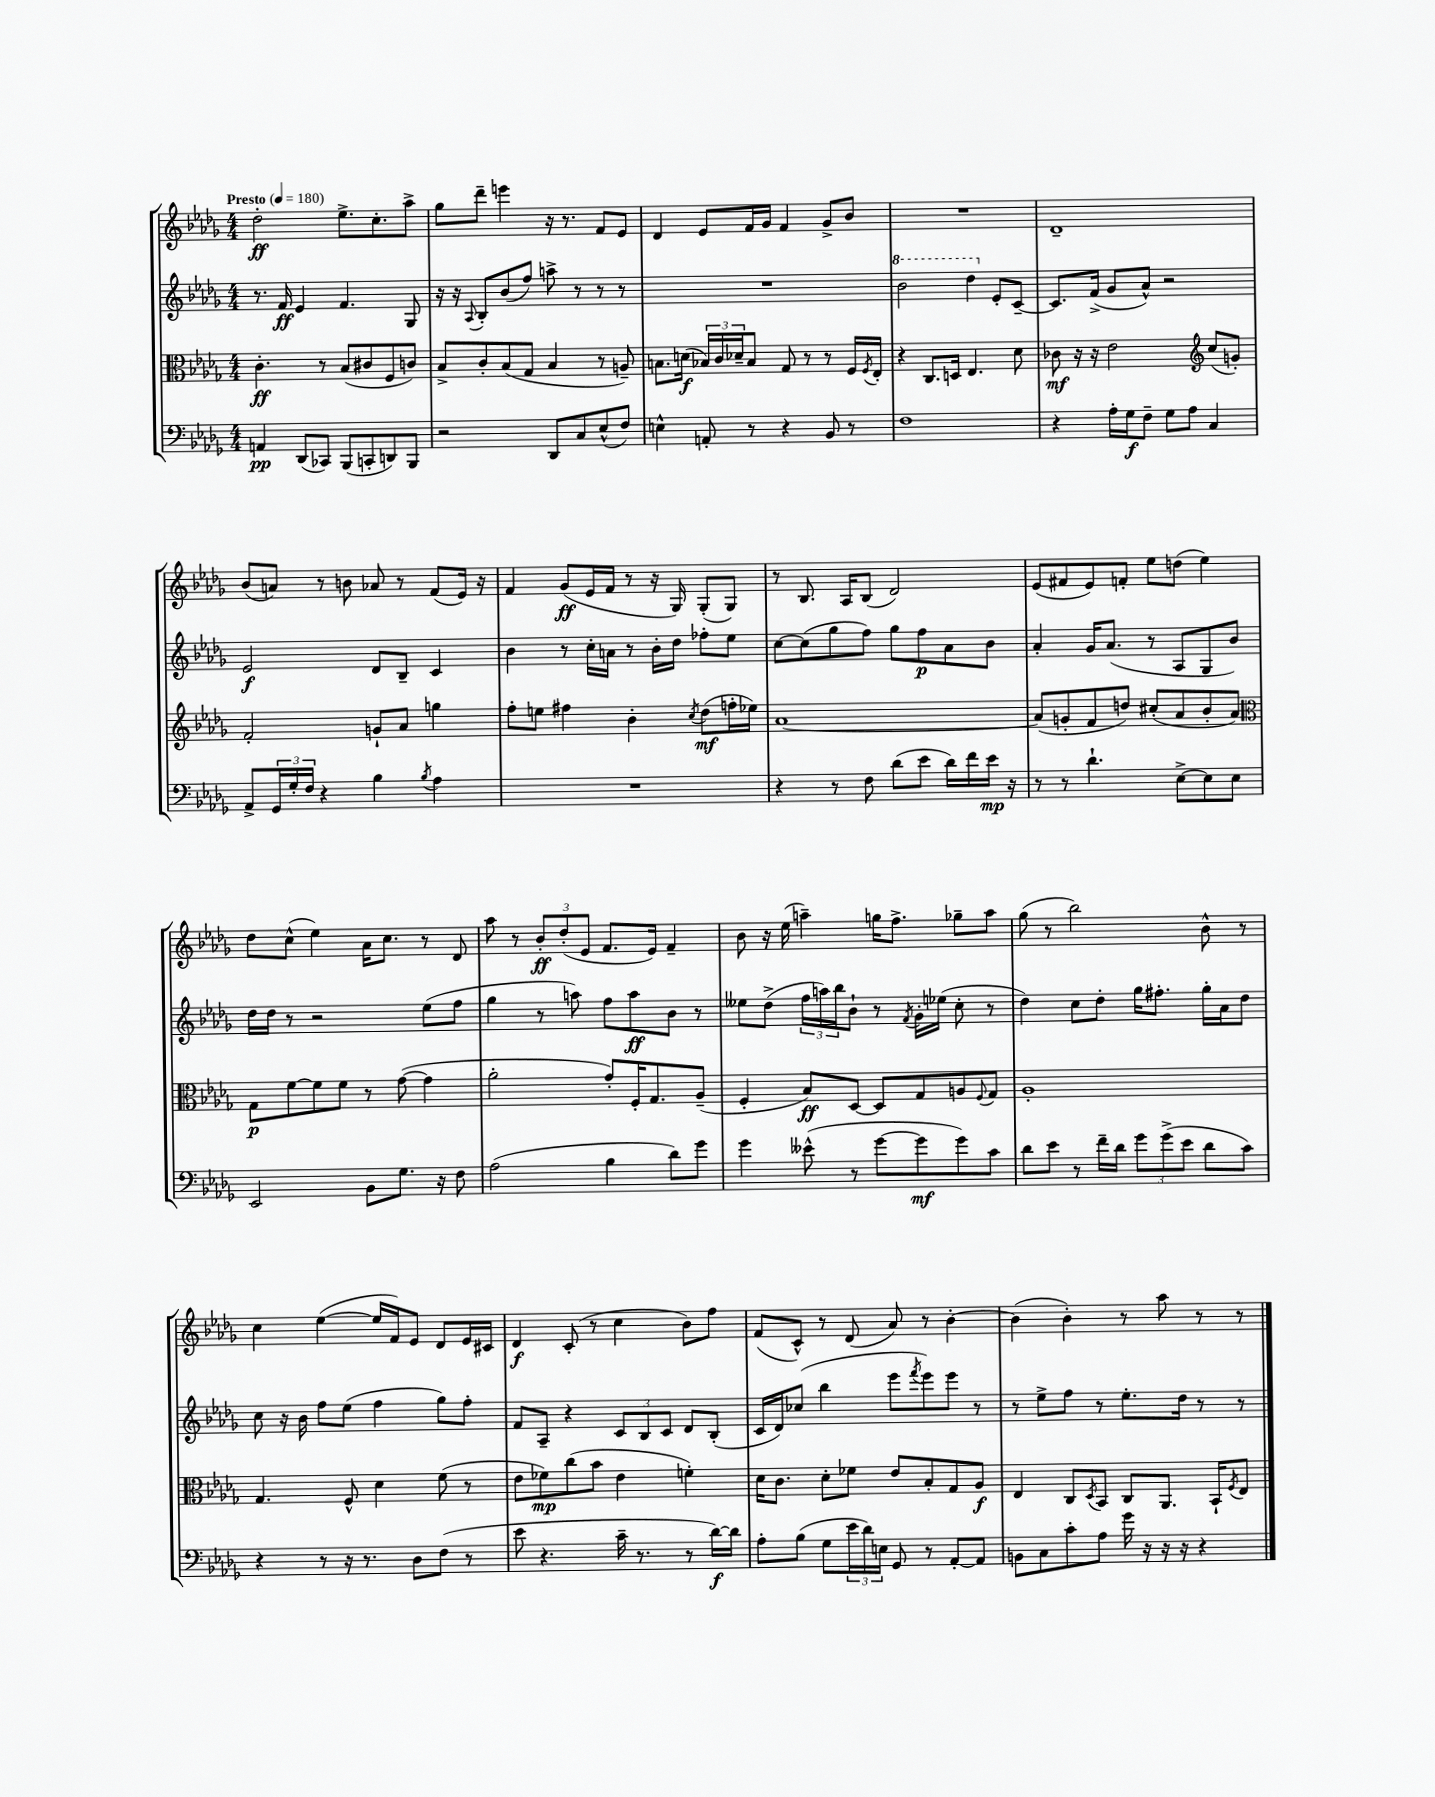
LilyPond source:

<<
\new StaffGroup <<
\new Staff = "s0" {
    \clef treble \key des \major \numericTimeSignature \time 4/4 \tempo "Presto" 4 = 180
    des''2-.\ff ees''8.-> c''8.-. aes''8-> |
    ges''8 des'''8-- e'''4 r16 r8. f'8 ees'8 |
    des'4 ees'8 f'16 ges'16 f'4 ges'8-> bes'8 |
    R1 |
    des'1-- |
    bes'8( a'8) r8 b'8 aes'8 r8 f'8( ees'16) r16 |
    f'4 ges'8\ff( ees'16 f'16 r8 r16 ges16) ges8-.( ges8) |
    r8 bes8. aes16 bes8( des'2) |
    ees'8( fis'8 ees'8) f'8-. ees''8 d''8( ees''4) |
    des''8 c''8-^( ees''4) aes'16 c''8. r8 des'8 |
    aes''8 r8 \tuplet 3/2 { bes'8-.\ff des''8-.( ees'8 } f'8. ees'16) f'4-- |
    bes'8 r16 ees''16( a''4--) g''16 f''8.-> ges''8-- a''8 |
    ges''8( r8 bes''2) bes'8-^ r8 |
    c''4 ees''4~( ees''16 f'16) ees'8 des'8 ees'16 cis'16 |
    des'4\f c'8-.( r8 c''4 bes'8) f''8 |
    f'8( c'8-^) r8 des'8( aes'8) r8 bes'4~-. |
    bes'4( bes'4-.) r8 aes''8 r8 r8 \bar "|." |
}
\new Staff = "s1" {
    \clef treble \key des \major \numericTimeSignature \time 4/4
    r8. f'16\ff ees'4 f'4. ges8 |
    r16 r16 \appoggiatura { aes8 } bes8-. bes'8( f''8) a''8-> r8 r8 r8 |
    R1 |
    \ottava #1 bes''2 des'''4 \ottava #0 ees'8-. c'8~-- |
    c'8. f'16->( ges'8 aes'8-^) r2 |
    ees'2\f des'8 bes8-- c'4 |
    bes'4 r8 c''16-. a'16 r8 bes'16-. des''16 fes''8-. ees''8 |
    c''8~ c''8( ges''8 f''8) ges''8 f''8\p aes'8 bes'8 |
    aes'4-. ges'16 aes'8.( r8 aes8 ges8 bes'8) |
    des''16 des''16 r8 r2 ees''8( f''8 |
    ges''4 r8 a''8) f''8 a''8\ff bes'8 r8 |
    eeses''8 des''8->( \tuplet 3/2 { f''16 a''16) bes''16 } bes'8-! r8 \acciaccatura { f'8 } ges'16-. ees''16( c''8-. r8 |
    des''4) c''8 des''8-. ges''16 fis''8.-. ges''16-. aes'16 des''8 |
    c''8 r16 bes'16 f''8 ees''8( f''4 ges''8) f''8-. |
    f'8 aes8-- r4 \tuplet 3/2 { c'8 bes8 c'8 } des'8 bes8-.( |
    c'16 des'16) ces''8( bes''4 ees'''8 \acciaccatura { f'''8 } ees'''8) ees'''8 r8 |
    r8 ees''8-> f''8 r8 ees''8.-. des''16 r8 r8 \bar "|." |
}
\new Staff = "s2" {
    \clef alto \key des \major \numericTimeSignature \time 4/4
    c'4.-.\ff r8 bes8( cis'8 f8 c'8) |
    bes8-> c'8-. bes8( ges8 bes4 r8 a8--) |
    b8. d'16\f( \tuplet 3/2 { bes16) c'16 des'16-- } bes8 ges8 r8 r8 f16 \acciaccatura { f8 } ees16-. |
    r4 c8. d16 ees4. des'8 |
    ces'8\mf r16 r16 ees'2 \clef treble c''8( g'8-.) |
    f'2-. g'8-! aes'8 g''4 |
    f''8-. e''8 fis''4 bes'4-. \acciaccatura { c''8 } des''8\mf( f''16-. ees''16) |
    aes'1~ |
    aes'8( g'8-. f'8 d''8) cis''8-.( aes'8 bes'8-. aes'8) |
    \clef alto ges8\p f'8~ f'8 f'8 r8 ges'8~( ges'4 |
    aes'2-. ges'8-.) f16-. ges8. aes8--( |
    f4-. bes8\ff) des8~ des8 ges8 a8 \appoggiatura { f8 } ges8 |
    aes1-. |
    ges4. f8-^ des'4 f'8( r8 |
    ees'8 fes'8\mp) c''8( bes'8 ees'4 f'4-.) |
    des'16 c'8. des'8-. fes'8 ees'8 bes8-. ges8 aes8\f |
    ees4 c8 \acciaccatura { des8 } bes,8 c8 aes,8. bes,16-! \acciaccatura { f8 } ees8 \bar "|." |
}
\new Staff = "s3" {
    \clef bass \key des \major \numericTimeSignature \time 4/4
    a,4\pp des,8( ces,8) bes,,8( c,8-. d,8) bes,,8 |
    r2 des,8 c8 ees8-^( f8) |
    e4-^ a,8-. r8 r4 bes,8 r8 |
    f1 |
    r4 aes16-. ges16\f f8-- ges8 aes8 c4 |
    aes,8-> \tuplet 3/2 { ges,16 ges16-. f16 } r4 bes4 \acciaccatura { bes8 } aes4 |
    R1 |
    r4 r8 f8 des'8( ees'8 des'16) f'16 ees'16\mp r16 |
    r8 r8 des'4.-! ees8~-> ees8 ees8 |
    ees,2 bes,8 ges8. r16 f8 |
    aes2( bes4 des'8) ges'8 |
    ges'4 eeses'8-^( r8 ges'8~ ges'8\mf ges'8) c'8 |
    des'8 ees'8 r8 f'16-- des'16 \tuplet 3/2 { ges'8 ges'8->( ees'8 } des'8 c'8) |
    r4 r8 r16 r8. des8 f8( r8 |
    ees'8 r4. c'16-- r8. r8 des'16~\f) des'16 |
    aes8-. bes8( ges8 \tuplet 3/2 { ees'16 des'16) e16 } ges,8 r8 aes,8~-. aes,8 |
    b,8 c8 c'8-. aes8 ges'16 r16 r16 r16 r4 \bar "|." |
}
>>
>>
\layout { \context { \Score \remove "Bar_number_engraver" } }
